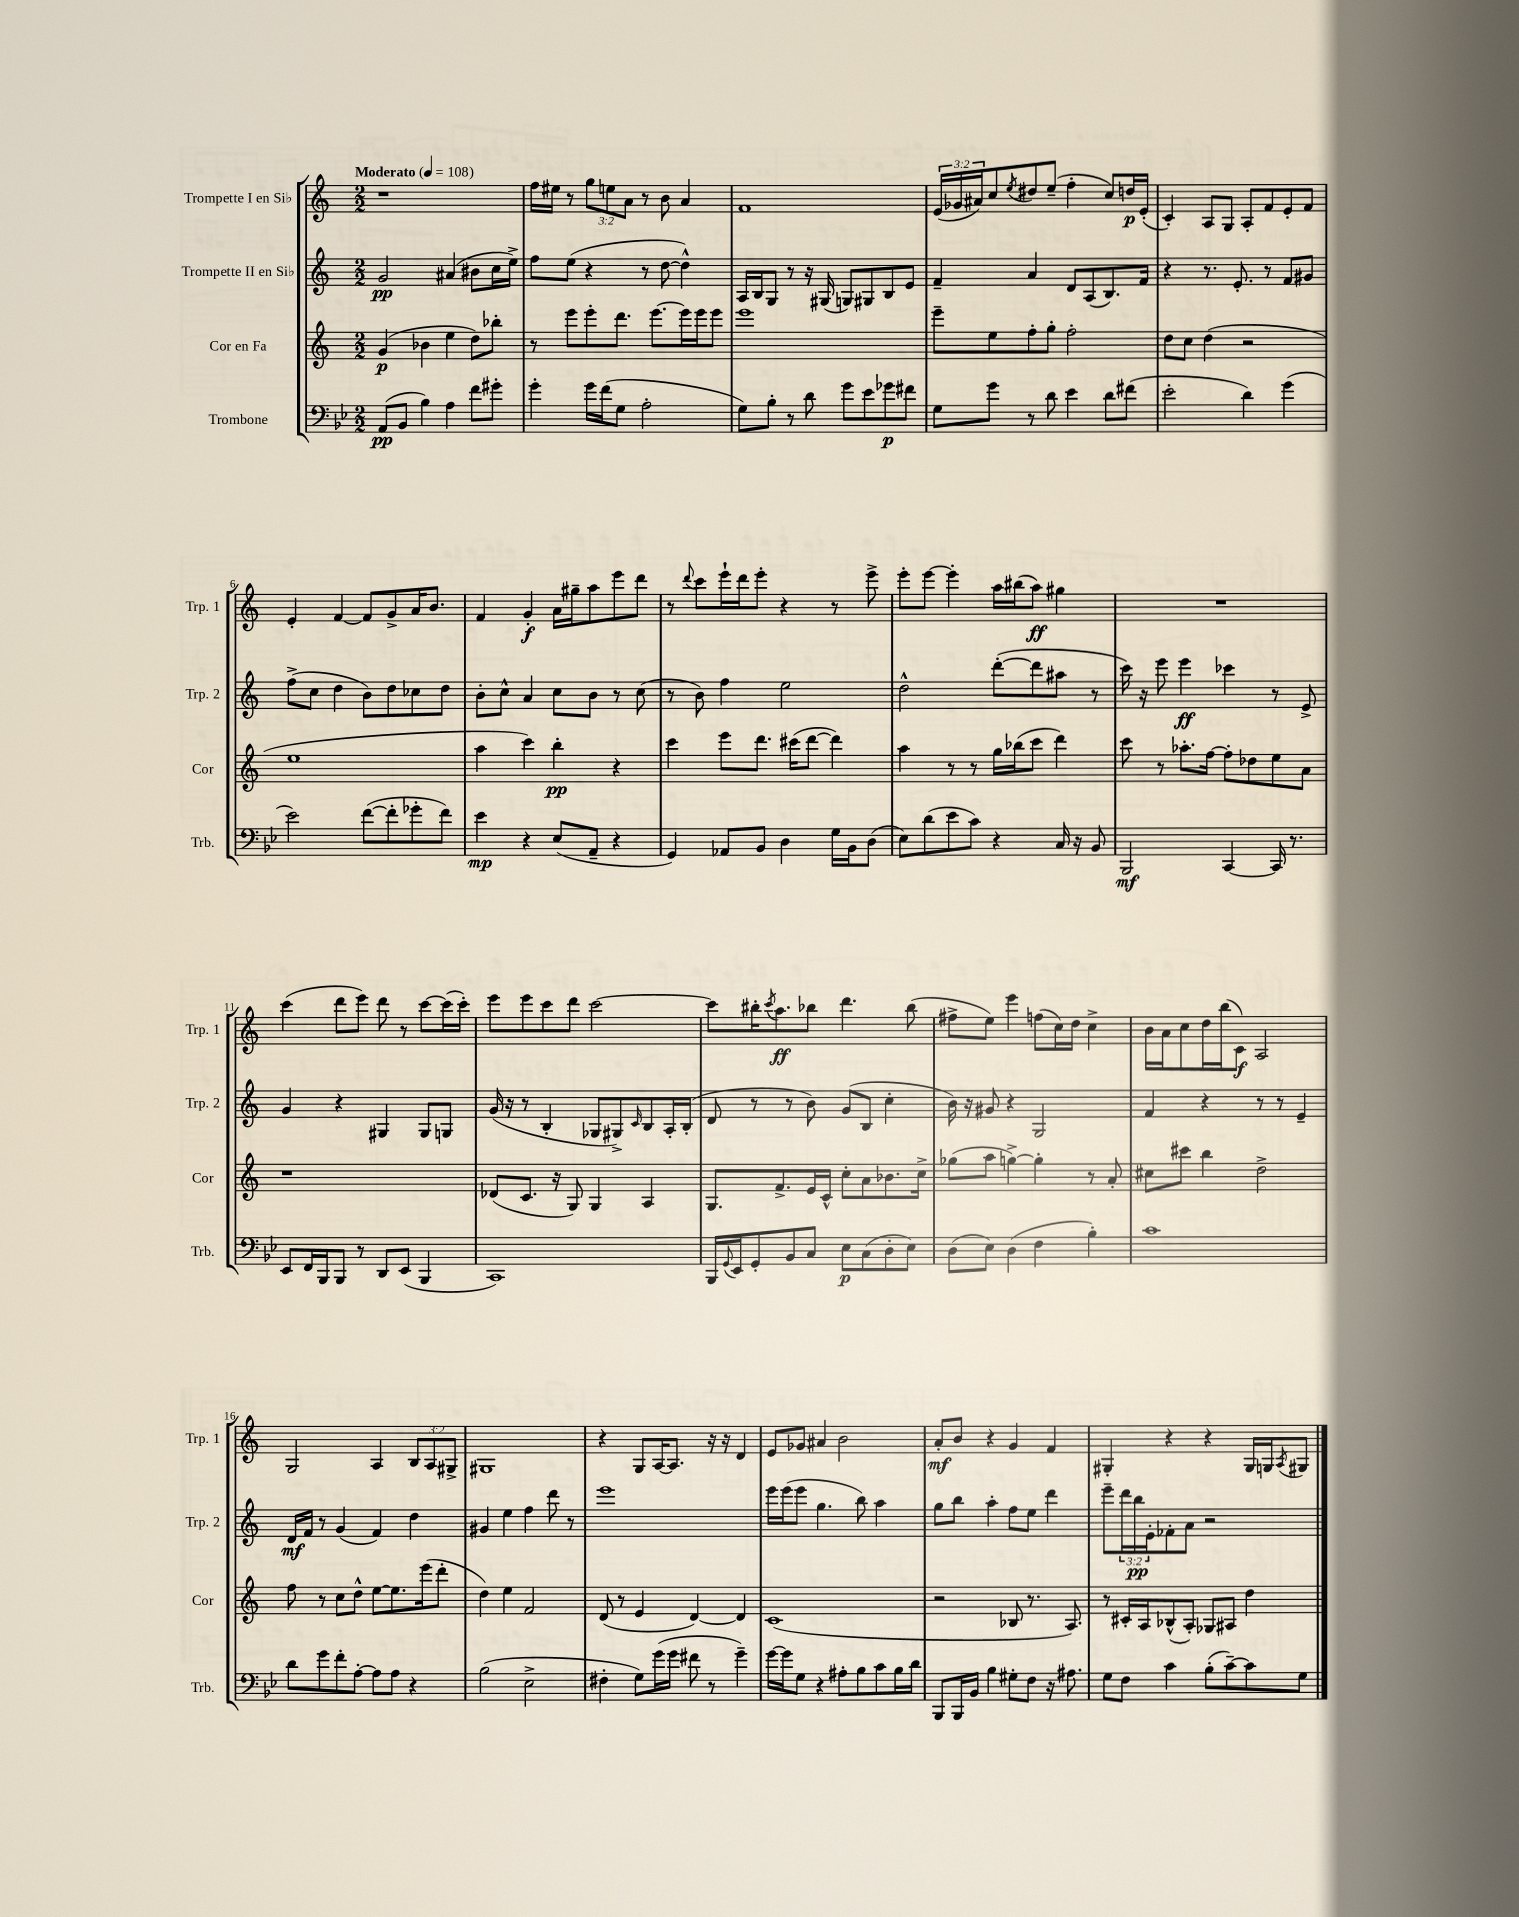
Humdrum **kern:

**kern	**kern	**kern	**kern
*staff4	*staff3	*staff2	*staff1
*clefF4	*clefG2	*clefG2	*clefG2
*k[b-e-]	*k[]	*k[]	*k[]
*M2/2	*M2/2	*M2/2	*M2/2
*MM108	*MM108	*MM108	*MM108
(8AA	(4g	2g	1r
8BB-	.	.	.
4B-)	4b-	.	.
4A	4ee	(4a#	.
8f	8dd)	8b#	.
8g#'	8bb-'	16cc	.
.	.	16ee^)	.
=	=	=	=
4g'	8r	8ff	16ff
.	.	.	16ee#
.	8eee	(8ee	8r
16g	8eee'	4r	12gg
(16f	.	.	.
.	.	.	12ee
8G	8.ddd	.	.
.	.	.	12a
2A'	.	8r	8r
.	[8.eee	.	.
.	.	[8dd	8b
.	16eee]	4dd^^])	4a
.	16eee	.	.
.	8eee	.	.
=	=	=	=
8G)	1eee	16A	1f
.	.	16B	.
8B-'	.	8G	.
8r	.	8r	.
8d	.	16r	.
.	.	(16G#	.
8g	.	8G)	.
8e-	.	8G#	.
8g-	.	8B	.
8f#	.	8e	.
=	=	=	=
8G	8eee~	4f~	(24e
.	.	.	24g-
.	.	.	24a#)
8g	8ee	.	8cc
.	.	.	8qee
8r	8ff'	4a	8dd#
8d	8gg'	.	(8ee~
4e-	2ff'	8d	4ff'
.	.	(8A	.
8d	.	8.B)	8cc)
(8f#	.	.	16dd
.	.	16f	(16e'
=	=	=	=
2e-'	8dd	4r	4c')
.	8cc	.	.
.	(4dd	8.r	8A
.	.	.	8G
.	.	8.e'	.
4d)	2r	.	8A'
.	.	8r	8f
(4g	.	8f	8e'
.	.	8g#	8f
=	=	=	=
2e-)	1ee	(8ff^	4e'
.	.	8cc	.
.	.	4dd	[4f
([8f	.	8b)	8f]
8f']	.	8dd	8g^
8g-'	.	8cc-	16a
.	.	.	8.b
8f)	.	8dd	.
=	=	=	=
4e-	4aa	8b'	4f
.	.	8cc^^	.
4r	4ccc)	4a	4g'
(8E-	4bb'	8cc	16a
.	.	.	16gg#~
8AA~	.	8b	8aa
4r	4r	8r	8eee
.	.	(8cc	8ddd
=	=	=	=
4GG)	4ccc	8r	8r
.	.	.	8qqddd
.	.	8b)	8ccc
8AA-	8eee	4ff	16eee`
.	.	.	16ddd
8BB-	8.ddd	.	8eee'
4D	.	2ee	4r
.	(16ccc#	.	.
.	[8ddd	.	.
16G	4ddd])	.	8r
16BB-	.	.	.
(8D	.	.	8eee^
=	=	=	=
8E-)	4aa	2dd^^	8eee'
(8d	.	.	[8eee
8e-	8r	.	4eee']
8c)	8r	.	.
4r	16gg	([8ddd'	16aa
.	(16bb-	.	(16bb#
.	8ccc	8ddd]	8aa)
16C	4ddd)	8aa#	4gg#
16r	.	.	.
8BB-	.	8r	.
=	=	=	=
2BBB-	8ccc	16ccc)	1r
.	.	16r	.
.	8r	8eee	.
.	8.aa-'	4eee	.
.	[16ff	.	.
[4CC	8ff']	4ccc-	.
.	8dd-	.	.
16CC]	8ee	8r	.
8.r	.	.	.
.	8a	8e^	.
=	=	=	=
8EE-	1r	4g	(4ccc
16FF	.	.	.
16BBB-	.	.	.
8BBB-	.	4r	8ddd
8r	.	.	8eee)
8DD	.	4G#	8ddd
(8EE-	.	.	8r
4BBB-	.	8G#	[8ccc
.	.	8G	(16ccc]
.	.	.	16ccc')
=	=	=	=
1CC)	(8d-	(16g	8eee
.	.	16r	.
.	8.c	8r	8eee
.	.	4B'	8ccc
.	16r	.	.
.	8G)	.	8ddd
.	4G	8G-	[2ccc
.	.	8G#^)	.
.	.	16qqc	.
.	4A	8B	.
.	.	16A'	.
.	.	(16B'	.
=	=	=	=
16BBB-	8.G	8d	8ccc]
8qqGG	.	.	.
16EE-	.	.	.
8GG'	.	8r	16bb#'
.	.	.	8qccc
.	8.f^	.	8.aa
8BB-	.	8r	.
8C	16e	8b)	8bb-
.	16c^^	.	.
8E-	8cc'	(8g	4.ddd
(8C	8a	8B	.
8D'	8.b-	4cc'	.
8E-)	.	.	(8bb-
.	16cc^	.	.
=	=	=	=
(8D	(8gg-	16b)	8ff#^
.	.	16r	.
8E-)	8aa	8g#	8ee)
(4D	[4gg^)	4r	4eee
4F	4gg']	2G	(8ff
.	.	.	16cc)
.	.	.	16dd
4B-')	8r	.	4cc^
.	8a'	.	.
=	=	=	=
1c	8cc#	4f	16b
.	.	.	16a
.	8ccc#	.	8cc
.	4bb	4r	16dd
.	.	.	(16bb
.	.	.	8c)
.	2dd^	8r	2A
.	.	8r	.
.	.	4e~	.
=	=	=	=
8d	8ff	16d	2G
.	.	16f	.
8g	8r	8r	.
8f'	8cc	(4g	.
[8A'	8dd^^	.	.
8A]	[8ee	4f)	4A
8A	8.ee]	.	.
4r	.	4dd	12B
.	(16eee	.	.
.	.	.	12A
.	8ddd'	.	.
.	.	.	12G#^
=	=	=	=
(2B-	4dd)	4g#	1G#
.	4ee	4ee	.
2E-^	2f	4ff	.
.	.	8ddd	.
.	.	8r	.
=	=	=	=
4F#'	(8d	1eee	4r
.	8r	.	.
8G)	4e	.	8G
(16g	.	.	[16A
16g	.	.	8.A]
8f#	[4d)	.	.
8r	.	.	16r
.	.	.	16r
4g~)	4d]	.	4d
=	=	=	=
[16g	(1c	16eee	8e
16g]	.	(16eee	.
8G	.	8eee	8g-
4r	.	4.gg	4a#
8A#'	.	.	2b
8B-	.	8bb)	.
8c	.	4aa	.
16B-	.	.	.
16d	.	.	.
=	=	=	=
8BBB-	2r	8gg	8a'
16BBB-	.	8bb	8b
16BB-	.	.	.
4B-	.	4aa'	4r
8G#'	8B-	8ff	4g
8F	8.r	8ee	.
16r	.	4ddd	4f
8.A#	8.A)	.	.
=	=	=	=
8G	8r	8eee~	4G#'
8F	16c#'	24ddd	.
.	.	24bb	.
.	16A	.	.
.	.	24e'	.
4c	(8B-^^	8f-'	4r
.	8A')	8a	.
(8B-'	8G-	2r	4r
[8c~)	8A#	.	.
8c]	4dd	.	16G#
.	.	.	16G
.	.	.	8qA
8G	.	.	8G#
==	==	==	==
*-	*-	*-	*-
